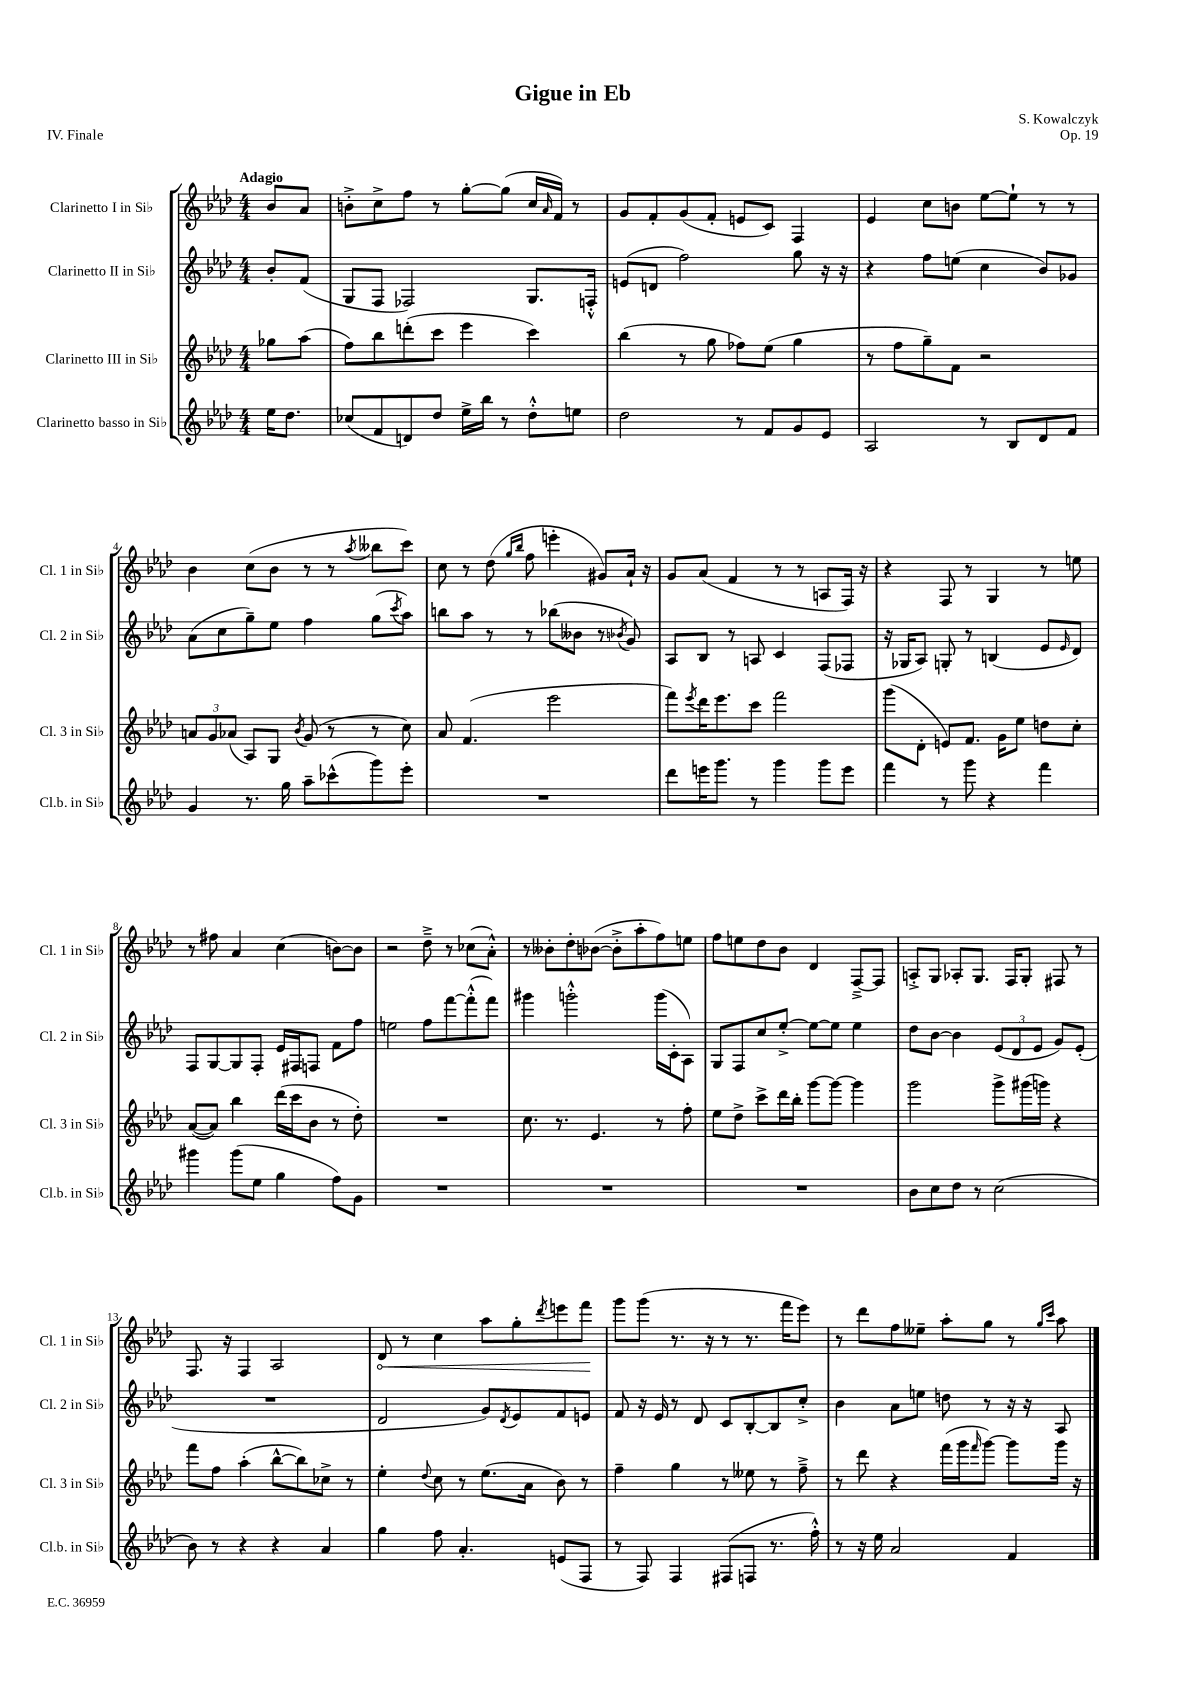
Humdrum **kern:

**kern	**kern	**kern	**kern
*staff4	*staff3	*staff2	*staff1
*clefG2	*clefG2	*clefG2	*clefG2
*k[b-e-a-d-]	*k[b-e-a-d-]	*k[b-e-a-d-]	*k[b-e-a-d-]
*M4/4	*M4/4	*M4/4	*M4/4
16ee-	8gg-	8b-'	8b-
8.dd-	.	.	.
.	(8aa-	(8f	8a-
=	=	=	=
(8cc-	8ff)	8G	8b'^
8f	8bb-	8F	8cc^
8d)	(8ddd'	2F-)	8ff
8dd-	8ccc	.	8r
16ee-^	4eee-	.	[8gg'
16bb-	.	.	.
8r	.	.	(8gg]
8dd-'^^	4ccc)	8.G	16cc
.	.	.	16qqa-
.	.	.	16f)
8ee	.	.	8r
.	.	16F'^^	.
=	=	=	=
2dd-	(4bb-	(8e	8g
.	.	8d	8f'
.	8r	2ff)	(8g
.	8gg	.	8f'
8r	8ff-)	.	8e
8f	(8ee-	.	8c)
8g	4gg	8gg	4F
8e-	.	16r	.
.	.	16r	.
=	=	=	=
2A-	8r	4r	4e-
.	8ff	.	.
.	8gg~)	8ff	8cc
.	8f	(8ee	8b
8r	2r	4cc	[8ee-
8B-	.	.	8ee-`]
8d-	.	8b-)	8r
8f	.	8g-	8r
=	=	=	=
4g	12a	(8a-	4b-
.	12g	.	.
.	.	8cc	.
.	(12a-	.	.
8.r	8A-)	8gg~)	(8cc
.	8G	8ee-	8b-
16gg	.	.	.
.	8qb-	.	.
8aa-~	(8g	4ff	8r
(8ccc-^^	8r	.	8r
.	.	.	8qaa-
8ggg)	8r	(8gg	8bb--
.	.	8qccc	.
8eee-'	8cc)	8aa-)	8ccc)
=	=	=	=
1r	8a-	8bb	8cc
.	(4.f	8aa-	8r
.	.	8r	(8dd-
.	.	.	16qqgg
.	.	.	16qqbb-
.	.	8r	8ff
.	2eee-	(8bb-	4eee'
.	.	8b--	.
.	.	8r	8g#)
.	.	8qb-	.
.	.	8g)	16a-`
.	.	.	16r
=	=	=	=
8ddd-	8fff)	8A-	8g
.	8qeee-	.	.
16eee	16ddd-	8B-	(8a-
8.ggg	8.eee-	.	.
.	.	8r	4f
8r	8ccc	8A	.
4ggg	2fff	4c	8r
.	.	.	8r
8ggg	.	(8F	8A
8eee	.	8F-	16F)
.	.	.	16r
=	=	=	=
4fff	(8ggg	16r	4r
.	.	16G-	.
.	8d-'	8A-)	.
8r	8e)	8G'	8F
8ggg	8.f	8r	8r
4r	.	(4B	4G
.	16g	.	.
.	8ee-	.	.
4fff	8dd	8e-	8r
.	.	16qqe-	.
.	8cc'	8d-)	8ee
=	=	=	=
4ggg#	([8a-	8F	8r
.	8a-])	[8G	8ff#
(8ggg#	4bb-	8G]	4a-
8ee-	.	8F'	.
4gg	(16ddd-	16e-	(4cc
.	16ccc	16F#	.
.	8b-	8F	.
8ff)	8r	8f	[8b)
8g	8dd-')	8ff	8b]
=	=	=	=
1r	1r	2ee	2r
.	.	8ff	8dd-~^
.	.	[8fff	8r
.	.	(8fff'^^]	(8cc-
.	.	8fff)	8a-'^^)
=	=	=	=
1r	8.cc	4ggg#	8r
.	.	.	8b--'
.	8.r	.	.
.	.	2ggg'^^	8dd-'
.	4.e-	.	([8b-
.	.	.	8b-'^]
.	.	.	8aa-'
.	8r	(16ggg	8ff)
.	.	16c'	.
.	8ff'	8A-)	8ee
=	=	=	=
1r	8ee-	8G	8ff
.	8dd-^	8F	8ee
.	8ccc^	8cc	8dd-
.	16ddd-	[8ee-'^	8b-
.	16bb-'	.	.
.	[8ggg	8ee-_	4d-
.	8ggg_	8ee-]	.
.	4ggg]	4ee-	[8F~^
.	.	.	8F]
=	=	=	=
8b-	2ggg	8dd-	8A'^
8cc	.	[8b-	8G
8dd-	.	4b-]	8A-'
8r	.	.	8.G
(2cc	8ggg^	(12e-	.
.	.	.	16F
.	.	12d-	.
.	(16ggg#	.	8G'
.	.	12e-	.
.	16ggg)	.	.
.	4r	8g)	8F#
.	.	(8e-'	8r
=	=	=	=
8b-)	8fff	1r	8.F
8r	8ff	.	.
.	.	.	16r
4r	(4aa-'	.	4F
4r	[8bb-^^	.	2A-
.	8bb-])	.	.
4a-	8cc-^	.	.
.	8r	.	.
=	=	=	=
4gg	4ee-'	2d-	8d-
.	.	.	8r
.	8qqdd-	.	.
8ff	8cc	.	4cc
4.a-'	8r	.	.
.	(8.ee-	8g)	8aa-
.	.	8qd-	.
.	.	8e-	8gg'
.	16a-	.	.
.	.	.	8qddd-
(8e	8b-)	8f	8eee
8F	8r	8e	8fff
=	=	=	=
8r	4ff~	8f	8ggg
8F)	.	16r	(8ggg
.	.	16e-	.
4F	4gg	8r	8.r
.	.	8d-	.
.	.	.	16r
(8F#	8r	8c	8r
8F	8ee--	[8B-'	8.r
8.r	8r	8B-]	.
.	.	.	16fff
.	8ff~^	8cc'^	8eee-)
16ff'^^)	.	.	.
=	=	=	=
8r	8r	4b-	8r
16r	8ddd-	.	8ddd-
16ee-	.	.	.
2a-	4r	8a-	8ff
.	.	8ee	8ee--~
.	(16fff	8dd	8aa-'
.	16ggg	.	.
.	16qqfff	.	.
.	[8ggg)	8r	8gg
4f	8ggg]	16r	8r
.	.	16r	.
.	.	.	16qqgg
.	.	.	16qqccc
.	16ggg	8A-	8aa-
.	16r	.	.
==	==	==	==
*-	*-	*-	*-
